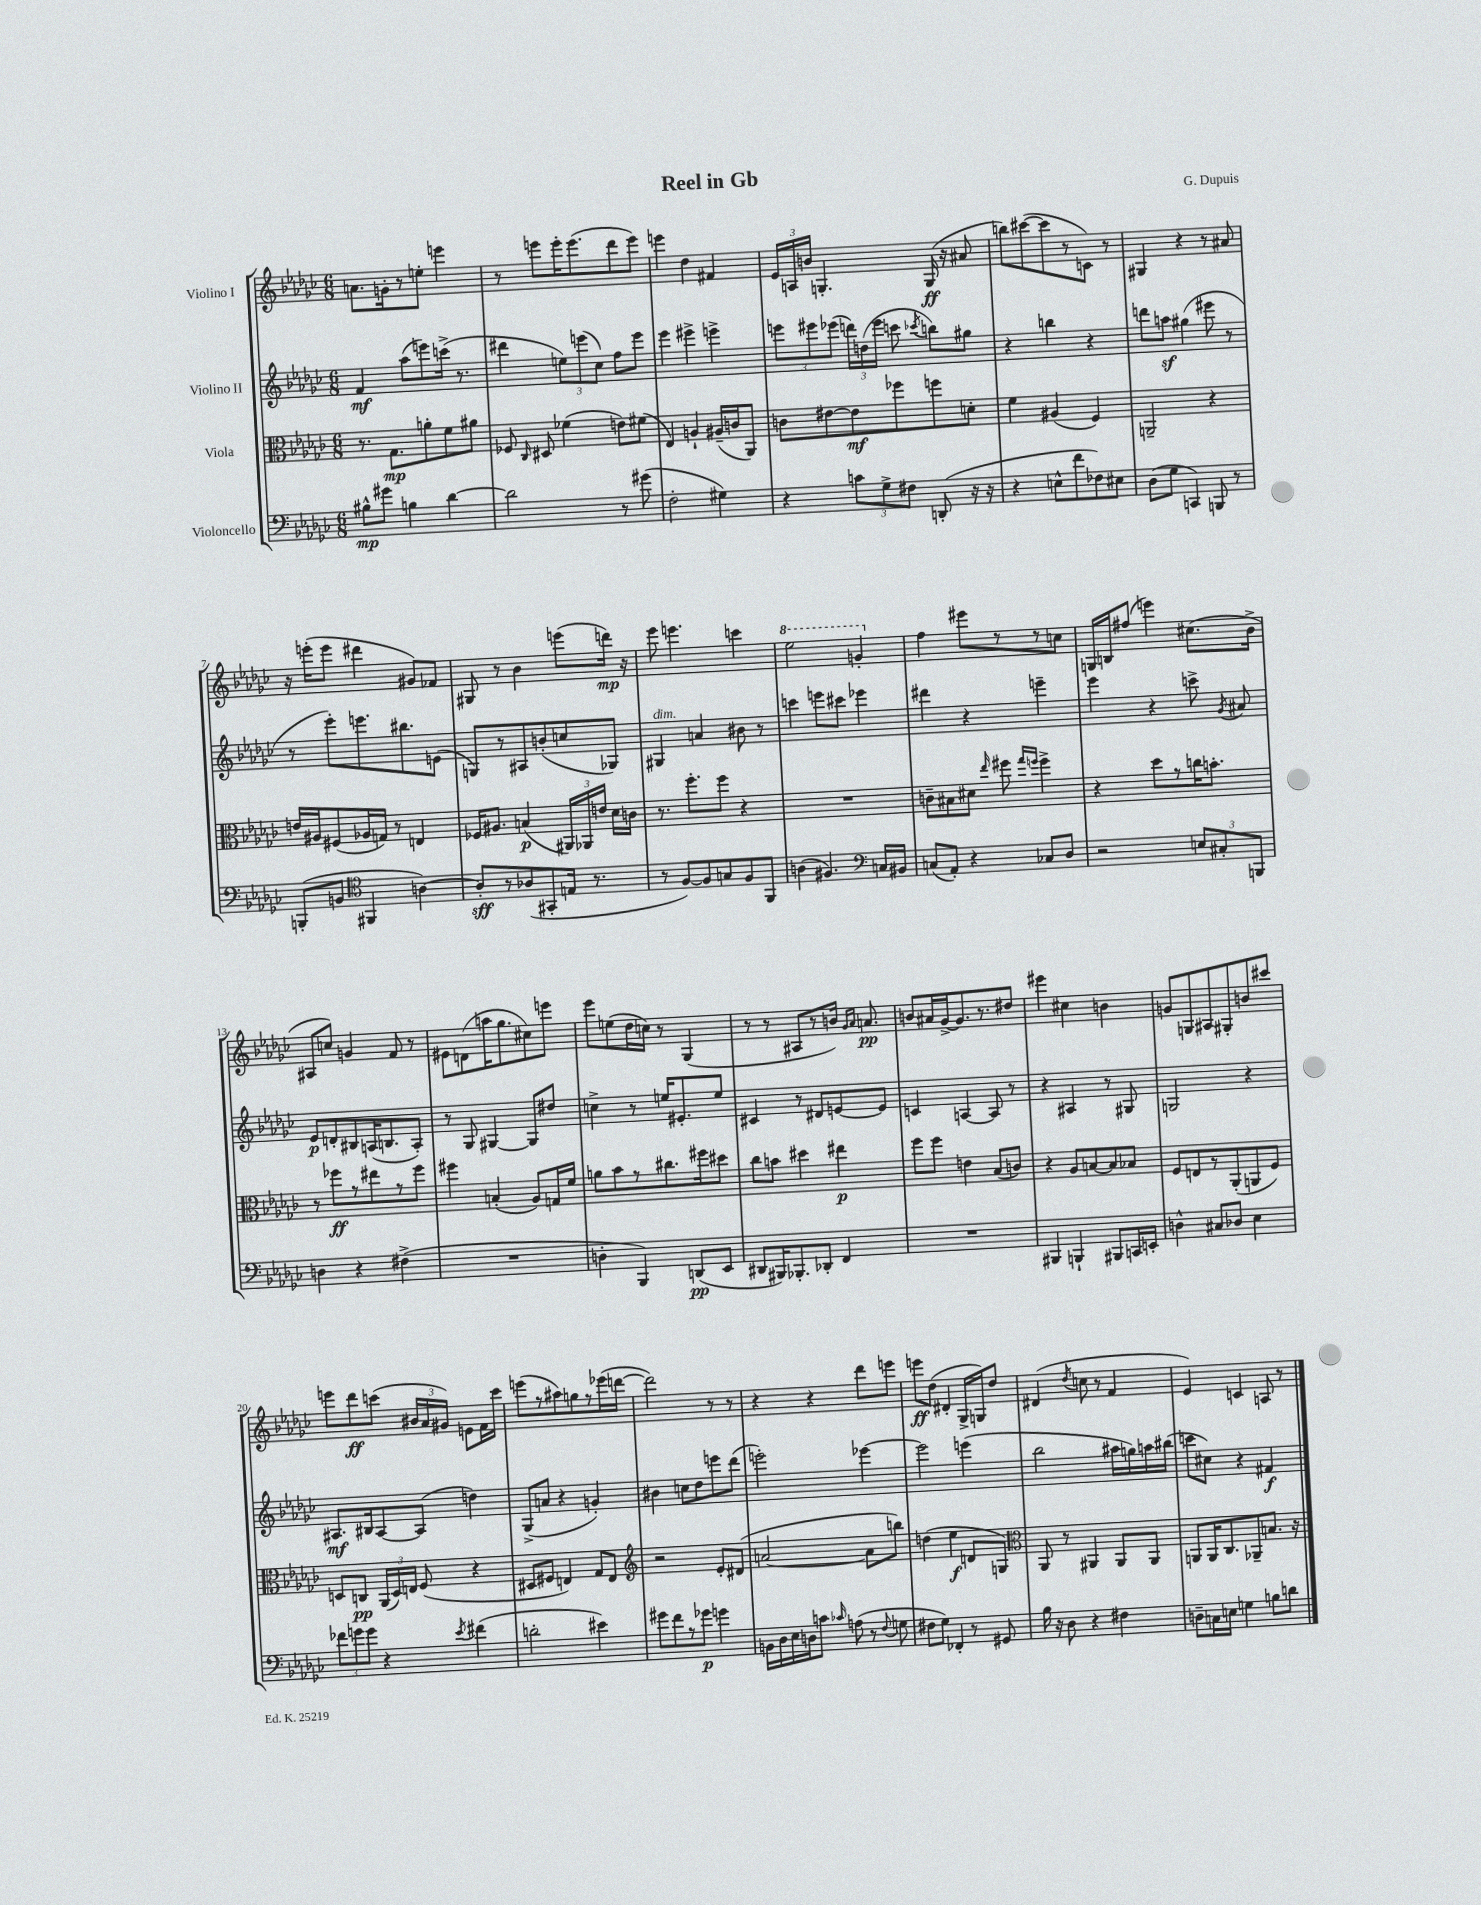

**kern	**kern	**kern	**kern
*staff4	*staff3	*staff2	*staff1
*clefF4	*clefC3	*clefG2	*clefG2
*k[b-e-a-d-g-c-]	*k[b-e-a-d-g-c-]	*k[b-e-a-d-g-c-]	*k[b-e-a-d-g-c-]
*M6/8	*M6/8	*M6/8	*M6/8
8B#^^	8.r	4f	8.a
8g#	.	.	.
.	8.G-	.	16g'
4B	.	(8aa-	8r
.	8a'	8eee)	8ee'
[4d-	8f	(16ccc^	4eee
.	.	8.r	.
.	8a#	.	.
=	=	=	=
2d-]	8F-	4ddd#	8r
.	16qqC-	.	.
.	8D#	.	8eee
.	(4f-	12ee)	16eee'
.	.	.	(8.eee
.	.	(12eee	.
.	.	12cc-)	.
8r	8e)	8ff	8ddd-
(8g#	(8f#	8eee	8eee)
=	=	=	=
2F'	4E-)	4eee-	4eee
.	4A`	4eee#^	4dd-
4G#)	(16A#~	4eee^	4f#
.	16c	.	.
.	8AA-)	.	.
=	=	=	=
4r	8c	12eee	24e-
.	.	.	24A
.	.	12eee#	24b
.	[8e#	.	4.G'
.	.	(12eee-	.
12c	8e#]	24ddd)	.
.	.	(24dd	.
12G-^	.	24eee-	.
.	8ff-	8ccc	.
12F#	.	.	.
.	.	8qccc-	.
(8DD'	8ff	8bb)	(16G
.	.	.	16r
16r	8d'	8gg#	8a#
16r	.	.	.
=	=	=	=
4r	4f	4r	8bb)
.	.	.	([8ccc#
8E^^	(4A#	4bb	8ccc#]
8f	.	.	8r
8F-)	4F)	4r	8c)
8E#	.	.	8r
=	=	=	=
(8D-	2AA~	8ddd	4G#
8G-	.	8aa	.
4CC)	.	(4gg#	4r
8BBB	4r	8eee#	8r
8r	.	8r	8a#
=	=	=	=
(8BBB'	16e	8r	16r
.	16A#	.	(16eee'
8BB	(8F#	8eee-')	8eee
*clefC4	*	*	*
4FF#	16A-	8.eee	4ddd#
.	16G)	.	.
.	8r	.	.
.	.	8.bb#	.
[4A)	4E	.	8g#)
.	.	(8e	8f-
=	=	=	=
8A']	16F-	8G)	8G#
.	8.A#	.	.
8r	.	8r	8r
(8A-	(4B	8A#	4b-
8GG#'	.	(8b'	.
16E	24AA#)	8cc	(8eee
.	24AA-	.	.
8.r	.	.	.
.	24e	.	.
.	16d-	8G-)	16ddd)
.	16c	.	16r
=	=	=	=
8r	8.r	4G#	8eee-
[8F)	.	.	4.eee
.	8.ff'	.	.
8F]	.	4a	.
8G	8ff	.	.
8F	4r	8b#	4ccc
8FF	.	8r	.
=	=	=	=
(4A	2.r	4ccc	2eee-
4.F#)	.	8eee	.
.	.	8ccc#	.
.	.	4eee-	4gg'
*clefF4	*	*	*
16C	.	.	.
16BB#	.	.	.
=	=	=	=
(8C	8c~	4ddd#	4ff
8AA-')	8B#	.	.
4r	8d#	4r	8eee#
.	16qqee-	.	.
.	8ff#	.	8r
.	16qqgg-	.	.
.	16qqff	.	.
8C-	4ff^	4eee~	8r
8D-	.	.	8cc
=	=	=	=
2r	4r	4eee-	16G
.	.	.	16B
.	.	.	(8ff#
.	8dd-	4r	4eee)
.	8r	.	.
12E	16cc	8ccc^	(8.cc#
.	8.b'	.	.
12C#'	.	.	.
.	.	8qg-	.
.	.	8a#	.
12BBB	.	.	.
.	.	.	16b-^
=	=	=	=
4D	8r	8e-	8A#
.	8ff-	8d'	8cc)
4r	8r	8B#	4g
.	8ee#	(16A	.
.	.	8.B	.
(4F#^	8r	.	8f
.	8ff-	8A')	8r
=	=	=	=
2.r	4ff#	8r	8e#
.	.	8G-	(8d
.	(4B'	[4G#	16aa
.	.	.	8.gg-
.	8A-)	8G#]	8cc#)
.	16G	8dd#	8eee
.	16f	.	.
=	=	=	=
4D'	8a	4cc^	8eee-
.	8b-	.	(8ee
4BBB-)	8r	8r	16dd-
.	.	.	16cc)
.	8.cc#	16ee	8r
.	.	8.e#'	.
(8DD	.	.	(4G-
.	16ff#	.	.
8EE-	8dd#	8ee	.
=	=	=	=
8DD#	8cc-	4c#	8r
16BBB#)	8b	.	8r
8.BBB-'	.	.	.
.	4dd#	8r	8A#
8DD-'	.	8d#	8r
4FF	4ee#	[8e	16b)
.	.	.	16qqg-
.	.	.	16qqa-
.	.	.	8.a
.	.	8e]	.
=	=	=	=
2.r	8ff	4c	8b
.	8ff	.	16a#
.	.	.	[16g-^
.	4e	[4A	8.g-]
.	.	.	8.r
.	(8B-	8A]	.
.	8c)	8r	8dd#
=	=	=	=
4BBB#	4r	4r	4eee#
4BBB`	8A-	4A#	4cc#
.	[8B	.	.
8BBB#	8B]	8r	4b
16CC	8B-	8G#	.
16EE'	.	.	.
=	=	=	=
4D^^	8F	2G	8g
.	8E	.	8G
8C#	8r	.	8A#
8D-	(8AA-'	.	8G#'
4E-	8AA	4r	8b
.	8F)	.	8ccc#
=	=	=	=
12f-	8D	8.A#	8eee
12g	.	.	.
.	8C	.	8ddd-
12g	.	.	.
.	.	16B#	.
4r	(24AA-	[8A#	(8ccc
.	24D)	.	.
.	24E	.	.
.	(8F	(8A#]	24b#
.	.	.	24a-
.	.	.	24g#)
8qe-	.	.	.
(4f#	4r	4dd)	8e
.	.	.	16f
.	.	.	16ccc
=	=	=	=
2d'	8D#	(8G-^	(8eee
.	8F#	8a	8r
.	4E)	4r	8aa#)
.	.	.	8gg
4e#)	8G-	4g')	8r
.	8E	.	(16eee-
.	.	.	[16ddd
=	=	=	=
*	*clefG2	*	*
8g#	2r	4b#	2ddd])
8f	.	.	.
8r	.	8cc	.
8g-	.	8dd-	.
4g	8e-'	8eee	8r
.	(8d#	(8ddd-	8r
=	=	=	=
16BB	[2a	2eee')	4r
16D-	.	.	.
16E-	.	.	.
16D	.	.	.
8c	.	.	4r
16qqc-	.	.	.
(8A	.	.	.
8r	8a]	[4eee-	8ddd-
8qqF	.	.	.
8G	8bb)	.	8eee
=	=	=	=
8F#	(4dd	2eee-]	8eee
8G-)	.	.	(8dd-
4FF-'	4ee-	.	4d#'
8r	8d	(4eee	16G-^
.	.	.	16G)
8GG#	8G)	.	8dd-
=	=	=	=
*	*clefC3	*	*
16B-	8AA-	2bb-	(4d#
16r	.	.	.
8D-	8r	.	.
.	.	.	8qdd-
4r	4AA#	.	8cc
.	.	.	8r
4F#	8AA#	16aa#	4f
.	.	16gg)	.
.	8AA#	16aa	.
.	.	(16bb#	.
=	=	=	=
8D~	8AA	8ccc	4e-)
16C	16AA	8cc#)	.
16E	8.C-	.	.
4G	.	4r	4c
.	8AA-~	.	.
8B	8.B	4f#	8A
8d	.	.	8r
.	16r	.	.
==	==	==	==
*-	*-	*-	*-
